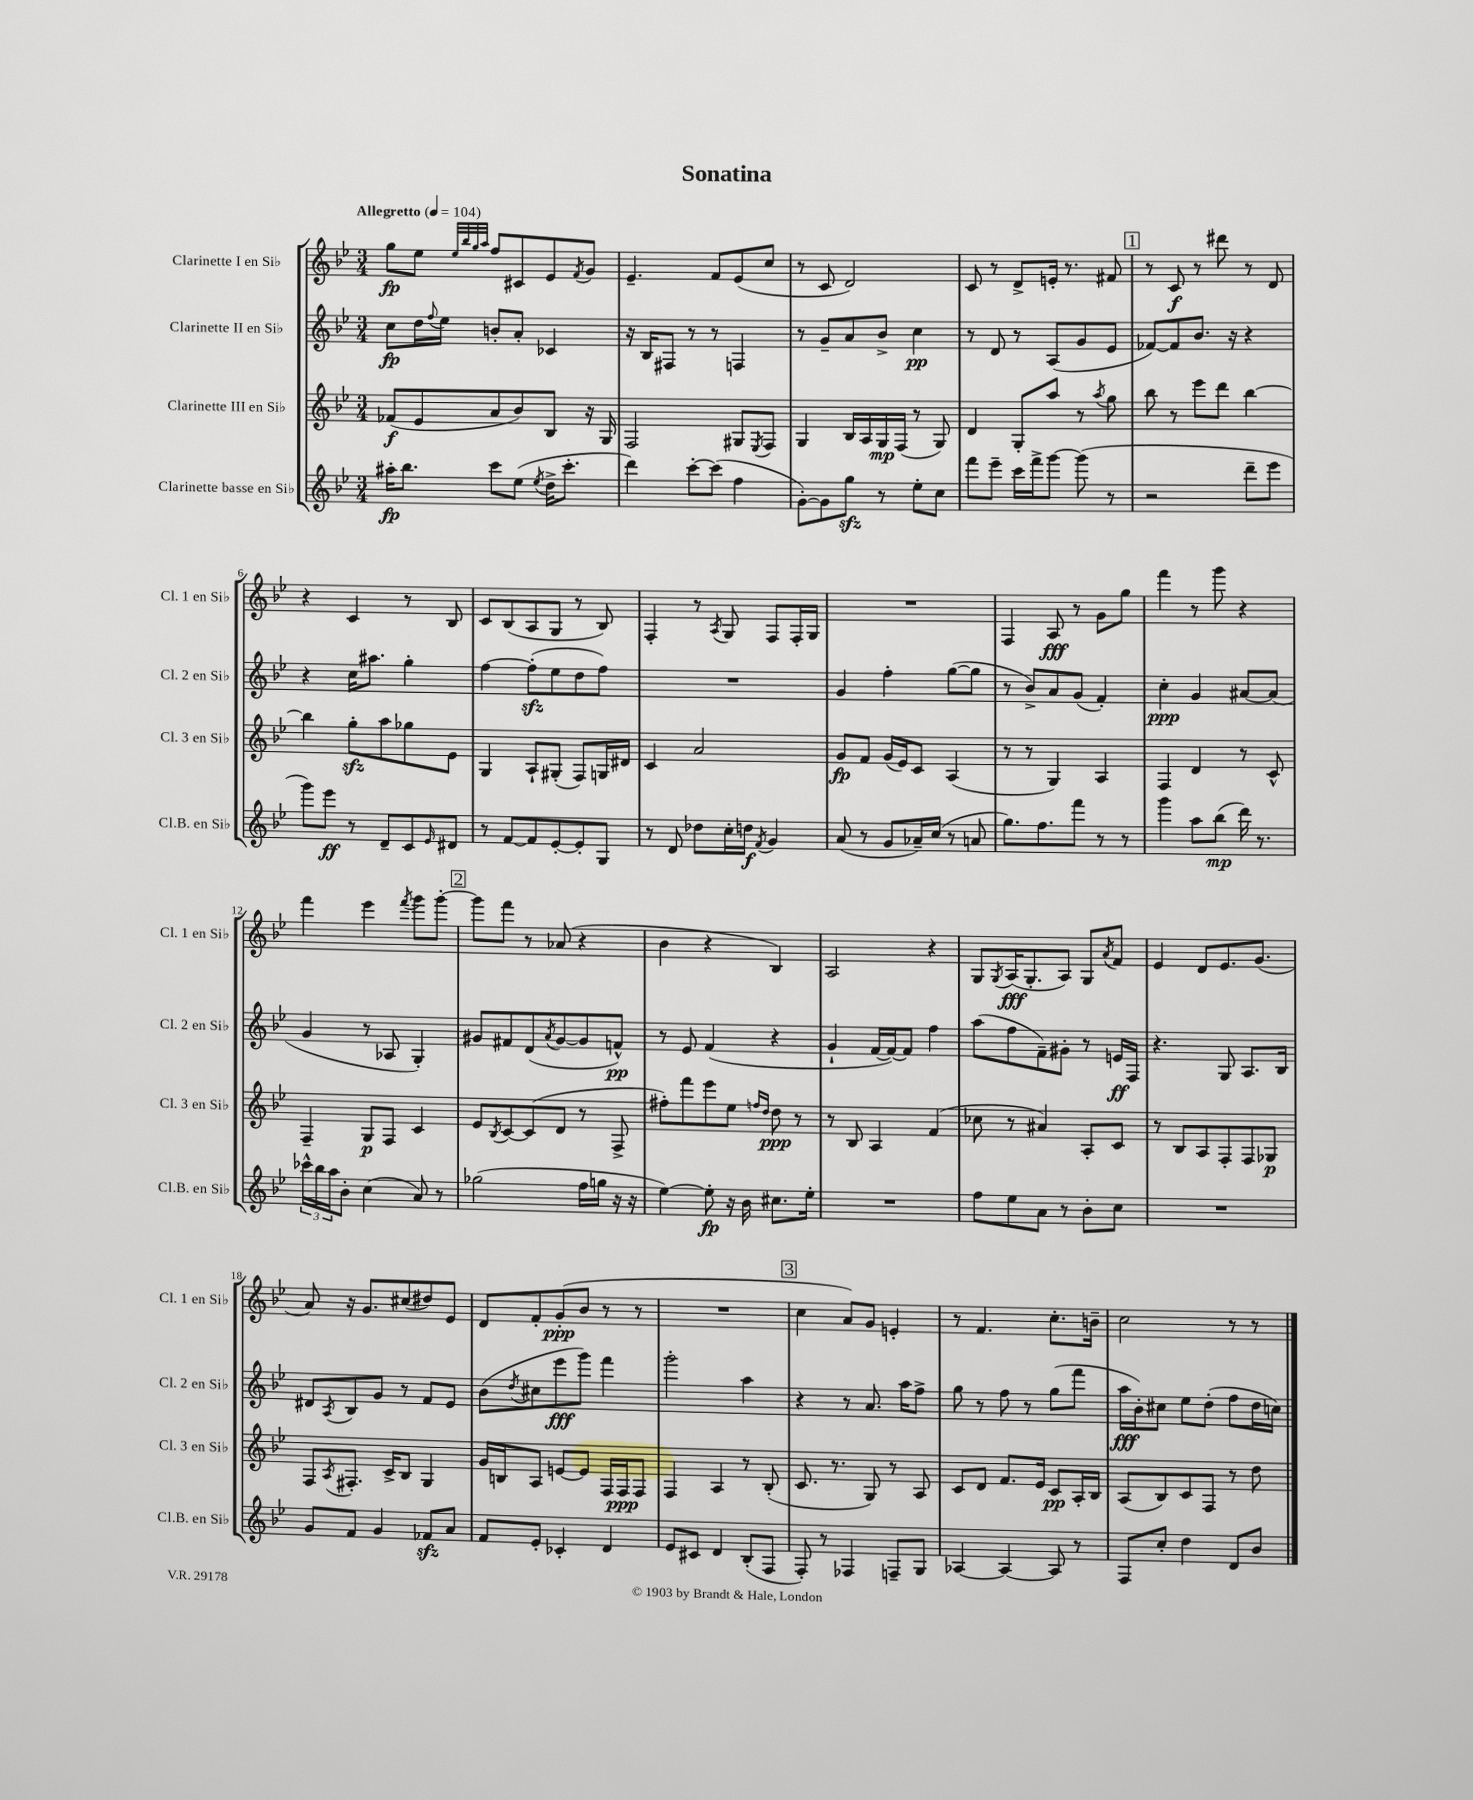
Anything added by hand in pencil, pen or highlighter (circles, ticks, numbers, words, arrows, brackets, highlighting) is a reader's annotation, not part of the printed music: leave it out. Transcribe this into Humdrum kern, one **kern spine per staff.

**kern	**dynam	**kern	**dynam	**kern	**dynam	**kern	**dynam
*part4	*part4	*part3	*part3	*part2	*part2	*part1	*part1
*staff4	*staff4	*staff3	*staff3	*staff2	*staff2	*staff1	*staff1
*I"Clarinette basse en Si♭	*	*I"Clarinette III en Si♭	*	*I"Clarinette II en Si♭	*	*I"Clarinette I en Si♭	*
*I'Cl.B. en Si♭	*	*I'Cl. 3 en Si♭	*	*I'Cl. 2 en Si♭	*	*I'Cl. 1 en Si♭	*
*clefG2	*	*clefG2	*	*clefG2	*	*clefG2	*
*k[b-e-]	*	*k[b-e-]	*	*k[b-e-]	*	*k[b-e-]	*
*M3/4	*	*M3/4	*	*M3/4	*	*M3/4	*
*MM104	*	*MM104	*	*MM104	*	*MM104	*
=1	=1	=1	=1	=1	=1	=1	=1
!	!	!	!	!	!	!LO:TX:a:B:t=Allegretto	!
16aa#X'\KL	fp	(8f-X/L	f	8cc\L	fp	8gg\L	fp
8.bb-\J	.	.	.	.	.	.	.
.	.	8e-/	.	16dd\L	.	8ee-\J	.
.	.	.	.	8qqff/	.	.	.
.	.	.	.	16ee-\JJ	.	.	.
.	.	.	.	.	.	32qqee-/LLL	.
.	.	.	.	.	.	32qqbb-/	.
.	.	.	.	.	.	32qqgg/	.
.	.	.	.	.	.	32qqaa/JJJ	.
8ccc\L	.	8a/	.	8bn'/L	.	8ff/L	.
(8ee-\J	.	8b-/)	.	8a'/J	.	8c#X/	.
8qee-/	.	.	.	.	.	.	.
16dd^\KL	.	8B-/J	.	4c-X/	.	8e-/	.
8.ccc'\J	.	.	.	.	.	.	.
.	.	.	.	.	.	8qf/	.
.	.	16r	.	.	.	8g/J	.
.	.	16G/	.	.	.	.	.
=2	=2	=2	=2	=2	=2	=2	=2
4ddd\)	.	2F/	.	16r	.	4.e-~/	.
.	.	.	.	16B-/KL	.	.	.
.	.	.	.	8F#X/J	.	.	.
[8ccc'\L	.	.	.	8r	.	.	.
(8ccc\J]	.	.	.	8r	.	8f/L	.
4ff\	.	8G#X/L	.	4Fn/	.	(8e-/	.
.	.	8qE-/	.	.	.	.	.
.	.	8F/J	.	.	.	8cc/J	.
=3	=3	=3	=3	=3	=3	=3	=3
[8g'\L)	.	4G/	.	8r	.	8r	.
8g\]	.	.	.	8g~/L	.	8c/	.
8ggzz\J	.	16B-/LL	.	8a/	.	2d/)	.
.	.	16A/	.	.	.	.	.
8r	.	16G/	mp	8b-^/J	.	.	.
.	.	(16F/JJ	.	.	.	.	.
8ee-'\L	.	8r	.	4cc\	pp	.	.
8cc\J	.	8G/)	.	.	.	.	.
=4	=4	=4	=4	=4	=4	=4	=4
8fff\L	.	4d/	.	8r	.	8c/	.
8eee-~\J	.	.	.	8d/	.	8r	.
16ccc\LL	.	8G'/L	.	8r	.	8d^/L	.
16fff^\J	.	.	.	.	.	.	.
[8ggg\J	.	8aa/J	.	(8A/L	.	16en'/Jk	.
.	.	.	.	.	.	8.r	.
(8ggg\]	.	8r	.	8g/	.	.	.
.	.	8qaa/	.	.	.	.	.
8r	.	8gg\	.	8e-/J	.	8f#X/	.
!!LO:REH:place=s1:t=1
=5	=5	=5	=5	=5	=5	=5	=5
2r	.	8bb-\	.	[8f-X/L)	.	8r	.
.	.	8r	.	8f-/]	.	8c/	f
.	.	8eee-\L	.	8.b-/J	.	8r	.
.	.	8ddd\J	.	.	.	8ddd#X\	.
.	.	.	.	16r	.	.	.
8ddd~\L	.	[4bb-\	.	4r	.	8r	.
8eee-\J	.	.	.	.	.	8d/	.
!!LO:LB:g=z
=6	=6	=6	=6	=6	=6	=6	=6
8ggg\L)	.	4bb-\]	.	4r	.	4r	.
8eee-\J	ff	.	.	.	.	.	.
8r	.	8ggzz'\L	.	16cc\KL	.	4c/	.
.	.	.	.	8.aa#X\J	.	.	.
8d~/L	.	8aa\	.	.	.	.	.
8c/	.	8gg-X\	.	4gg'\	.	8r	.
16qqe-/	.	.	.	.	.	.	.
8d#X/J	.	8e-\J	.	.	.	8B-/	.
=7	=7	=7	=7	=7	=7	=7	=7
8r	.	4G/	.	[4ff\	.	8c/L	.
[8f/L	.	.	.	.	.	(8B-/	.
8f/]	.	8A`/L	.	(8ffzz'\L]	.	8A/	.
[8e-'/	.	(8G#X'/J	.	8ee-\	.	8G/J	.
8e-'/]	.	8F/L)	.	8dd\	.	8r	.
8G/J	.	16Gn/L	.	8ff\J)	.	8B-/)	.
.	.	16d#X/JJ	.	.	.	.	.
=8	=8	=8	=8	=8	=8	=8	=8
8r	.	4c/	.	2.r	.	4F'/	.
8d/	.	.	.	.	.	.	.
8dd-X\L	.	2a/	.	.	.	8r	.
.	.	.	.	.	.	8qA/	.
16cc'\L	.	.	.	.	.	8G/	.
16ddn\JJ	f	.	.	.	.	.	.
8qf/	.	.	.	.	.	.	.
4g/	.	.	.	.	.	8F/L	.
.	.	.	.	.	.	16F'/L	.
.	.	.	.	.	.	16G/JJ	.
=9	=9	=9	=9	=9	=9	=9	=9
(8a/	.	8g/L	fp	4g/	.	2.r	.
8r	.	8f/J	.	.	.	.	.
8g/L	.	(16g/LL	.	4ff'\	.	.	.
.	.	16e-/J)	.	.	.	.	.
16a-X~/L)	.	8c/J	.	.	.	.	.
(16cc/JJ	.	.	.	.	.	.	.
8r	.	(4A/	.	([8gg\L	.	.	.
8an/	.	.	.	8gg\J]	.	.	.
=10	=10	=10	=10	=10	=10	=10	=10
8.gg\L)	.	8r	.	8r	.	4F/	.
.	.	8r	.	8b-^/L)	.	.	.
8.ff\	.	.	.	.	.	.	.
.	.	4G/)	.	8a/	.	8A/	fff
8fff\J	.	.	.	(8g/J	.	8r	.
8r	.	4A/	.	4f'/)	.	8g\L	.
8r	.	.	.	.	.	8gg\J	.
=11	=11	=11	=11	=11	=11	=11	=11
4ggg\	.	4F/	.	4cc'\	ppp	4fff\	.
8aa\L	.	4d/	.	4g/	.	8r	.
(8bb-\J	mp	.	.	.	.	8ggg\	.
16ddd\)	.	8r	.	[8a#X/L	.	4r	.
8.r	.	.	.	.	.	.	.
.	.	8c^^/	.	(8a#/J]	.	.	.
!!LO:LB:g=z
=12	=12	=12	=12	=12	=12	=12	=12
24ccc-X^^\LL	.	4F~/	.	4g/	.	4fff\	.
24bb-\	.	.	.	.	.	.	.
24aa\J	.	.	.	.	.	.	.
8b-'\J	.	.	.	.	.	.	.
(4cc\	.	8G/L	p	8r	.	4eee-\	.
.	.	8F/J	.	8A-X/	.	.	.
.	.	.	.	.	.	8qfff/	.
8a/)	.	4c/	.	4G'/)	.	8ggg\L	.
8r	.	.	.	.	.	[8ggg'\J	.
!!LO:REH:place=s1:t=2
=13	=13	=13	=13	=13	=13	=13	=13
(2gg-X\	.	8e-/L	.	8g#X/L	.	8ggg\L]	.
.	.	8qB-/	.	.	.	.	.
.	.	[8c/	.	8f#X/	.	8fff\J	.
.	.	(8c/]	.	(8d/	.	8r	.
.	.	.	.	8qa/	.	.	.
.	.	8d/J	.	[8g#/	.	(8a-X/	.
16ff\LL	.	8r	.	8g#/]	.	4r	.
16ggn\JJ	.	.	.	.	.	.	.
16r	.	8F^/	.	8fn^^/J)	pp	.	.
16r	.	.	.	.	.	.	.
=14	=14	=14	=14	=14	=14	=14	=14
[4ee-\)	.	8ff#X'\L)	.	8r	.	4b-\	.
.	.	8fff\	.	8e-/	.	.	.
8ee-'\]	fp	8eee-\	.	(4f/	.	4r	.
16r	.	8ee-\J	.	.	.	.	.
16b-\	.	.	.	.	.	.	.
.	.	16qqffn/LL	.	.	.	.	.
.	.	16qqdd/JJ	.	.	.	.	.
8.cc#X\L	.	8dd\	ppp	4r	.	4B-/)	.
.	.	8r	.	.	.	.	.
16ee-'\Jk	.	.	.	.	.	.	.
=15	=15	=15	=15	=15	=15	=15	=15
2.r	.	8r	.	4g`/	.	2A/	.
.	.	8B-/	.	.	.	.	.
.	.	4A/	.	[16f/LL	.	.	.
.	.	.	.	16f/J_)	.	.	.
.	.	.	.	8f/J]	.	.	.
.	.	(4f/	.	4ff\	.	4r	.
=16	=16	=16	=16	=16	=16	=16	=16
8ff\L	.	8cc-X\	.	(8aa\L	.	8G/L	.
.	.	.	.	.	.	8qG/	.
8ee-\	.	8r	.	8ff\	.	(16A/K	fff
.	.	.	.	.	.	8.G'/	.
8a\J	.	4a#X/)	.	8f~\)	.	.	.
8r	.	.	.	8g#X'\J	.	8A/J)	.
8b-'\L	.	8A'/L	.	8r	.	8G/L	.
.	.	.	.	.	.	8qa/	.
8cc\J	.	8c/J	.	16en/LL	ff	8f/J	.
.	.	.	.	16F/JJ	.	.	.
=17	=17	=17	=17	=17	=17	=17	=17
2.r	.	8r	.	4.r	.	4e-/	.
.	.	8B-/L	.	.	.	.	.
.	.	8A/	.	.	.	8d/L	.
.	.	8F'/	.	8G/	.	8.e-/	.
.	.	8F/	.	8.A/L	.	.	.
.	.	.	.	.	.	(8.g/J	.
.	.	8G-X/J	p	.	.	.	.
.	.	.	.	16B-/Jk	.	.	.
!!LO:LB:g=z
=18	=18	=18	=18	=18	=18	=18	=18
8g/L	.	8F/L	.	8d#X/L	.	8a/)	.
.	.	8qA/	.	8qA/	.	.	.
8f/J	.	8.F#X'/J	.	8B-/	.	16r	.
.	.	.	.	.	.	8.g/L	.
4g/	.	.	.	8g/J	.	.	.
.	.	16c^/KL	.	.	.	.	.
.	.	8B-/J	.	8r	.	(8cc#X/	.
8f-Xzz/L	.	4G/	.	8f/L	.	8dd#X/)	.
8a/J	.	.	.	8e-/J	.	8e-/J	.
=19	=19	=19	=19	=19	=19	=19	=19
8f/L	.	16g/LL	.	(8b-\L	.	8d/L	.
.	.	16Bn/J	.	.	.	.	.
.	.	.	.	8qdd/	.	.	.
8e-'/J	.	8A/J	.	8cc#X\	.	8f'/	.
4c-X'/	.	[8en/L	.	8eee-\	fff	(8g'/	ppp
.	.	8e/J]	.	8ggg\J)	.	8b-/J	.
4d/	.	16F/LL	.	4fff\	.	8r	.
.	.	16F/J	ppp	.	.	.	.
.	.	8F/J	.	.	.	8r	.
=20	=20	=20	=20	=20	=20	=20	=20
8e-/L	.	4F/	.	2ggg'\	.	2.r	.
8c#X/J	.	.	.	.	.	.	.
4d/	.	4A/	.	.	.	.	.
(8B-'/L	.	8r	.	4aa\	.	.	.
8F/J	.	(8B-'/	.	.	.	.	.
!!LO:REH:place=s1:t=3
=21	=21	=21	=21	=21	=21	=21	=21
8F'/)	.	8.c/	.	4r	.	4cc\	.
8r	.	.	.	.	.	.	.
.	.	8.r	.	.	.	.	.
4F-X/	.	.	.	8r	.	8a/L)	.
.	.	8G/)	.	8.a/	.	8g/J	.
8Fn~/L	.	8r	.	.	.	4en'/	.
.	.	.	.	16aa\KL	.	.	.
8G/J	.	8A/	.	8ff^\J	.	.	.
=22	=22	=22	=22	=22	=22	=22	=22
[4A-X/	.	8c/L	.	8gg\	.	8r	.
.	.	8d/J	.	8r	.	4.f/	.
4A-/_	.	8.f/L	.	8ff\	.	.	.
.	.	.	.	8r	.	.	.
.	.	16e-/Jk	.	.	.	.	.
8A-/]	.	8c/L	pp	(8gg\L	.	8.cc'\L	.
8r	.	16A'/L	.	8fff\J	.	.	.
.	.	16B-/JJ	.	.	.	16bn~\Jk	.
=23	=23	=23	=23	=23	=23	=23	=23
8F/L	.	(8A/L	.	16aa\LL	fff	2cc\	.
.	.	.	.	16b-'\J)	.	.	.
8cc'/J	.	8B-/)	.	8cc#X\J	.	.	.
4dd\	.	8c/	.	8ee-\L	.	.	.
.	.	8F/J	.	(8dd'\J	.	.	.
8d/L	.	8r	.	8ff\L	.	8r	.
8b-/J	.	8dd\	.	16dd\L	.	8r	.
.	.	.	.	16ccn\JJ)	.	.	.
==	==	==	==	==	==	==	==
*-	*-	*-	*-	*-	*-	*-	*-
